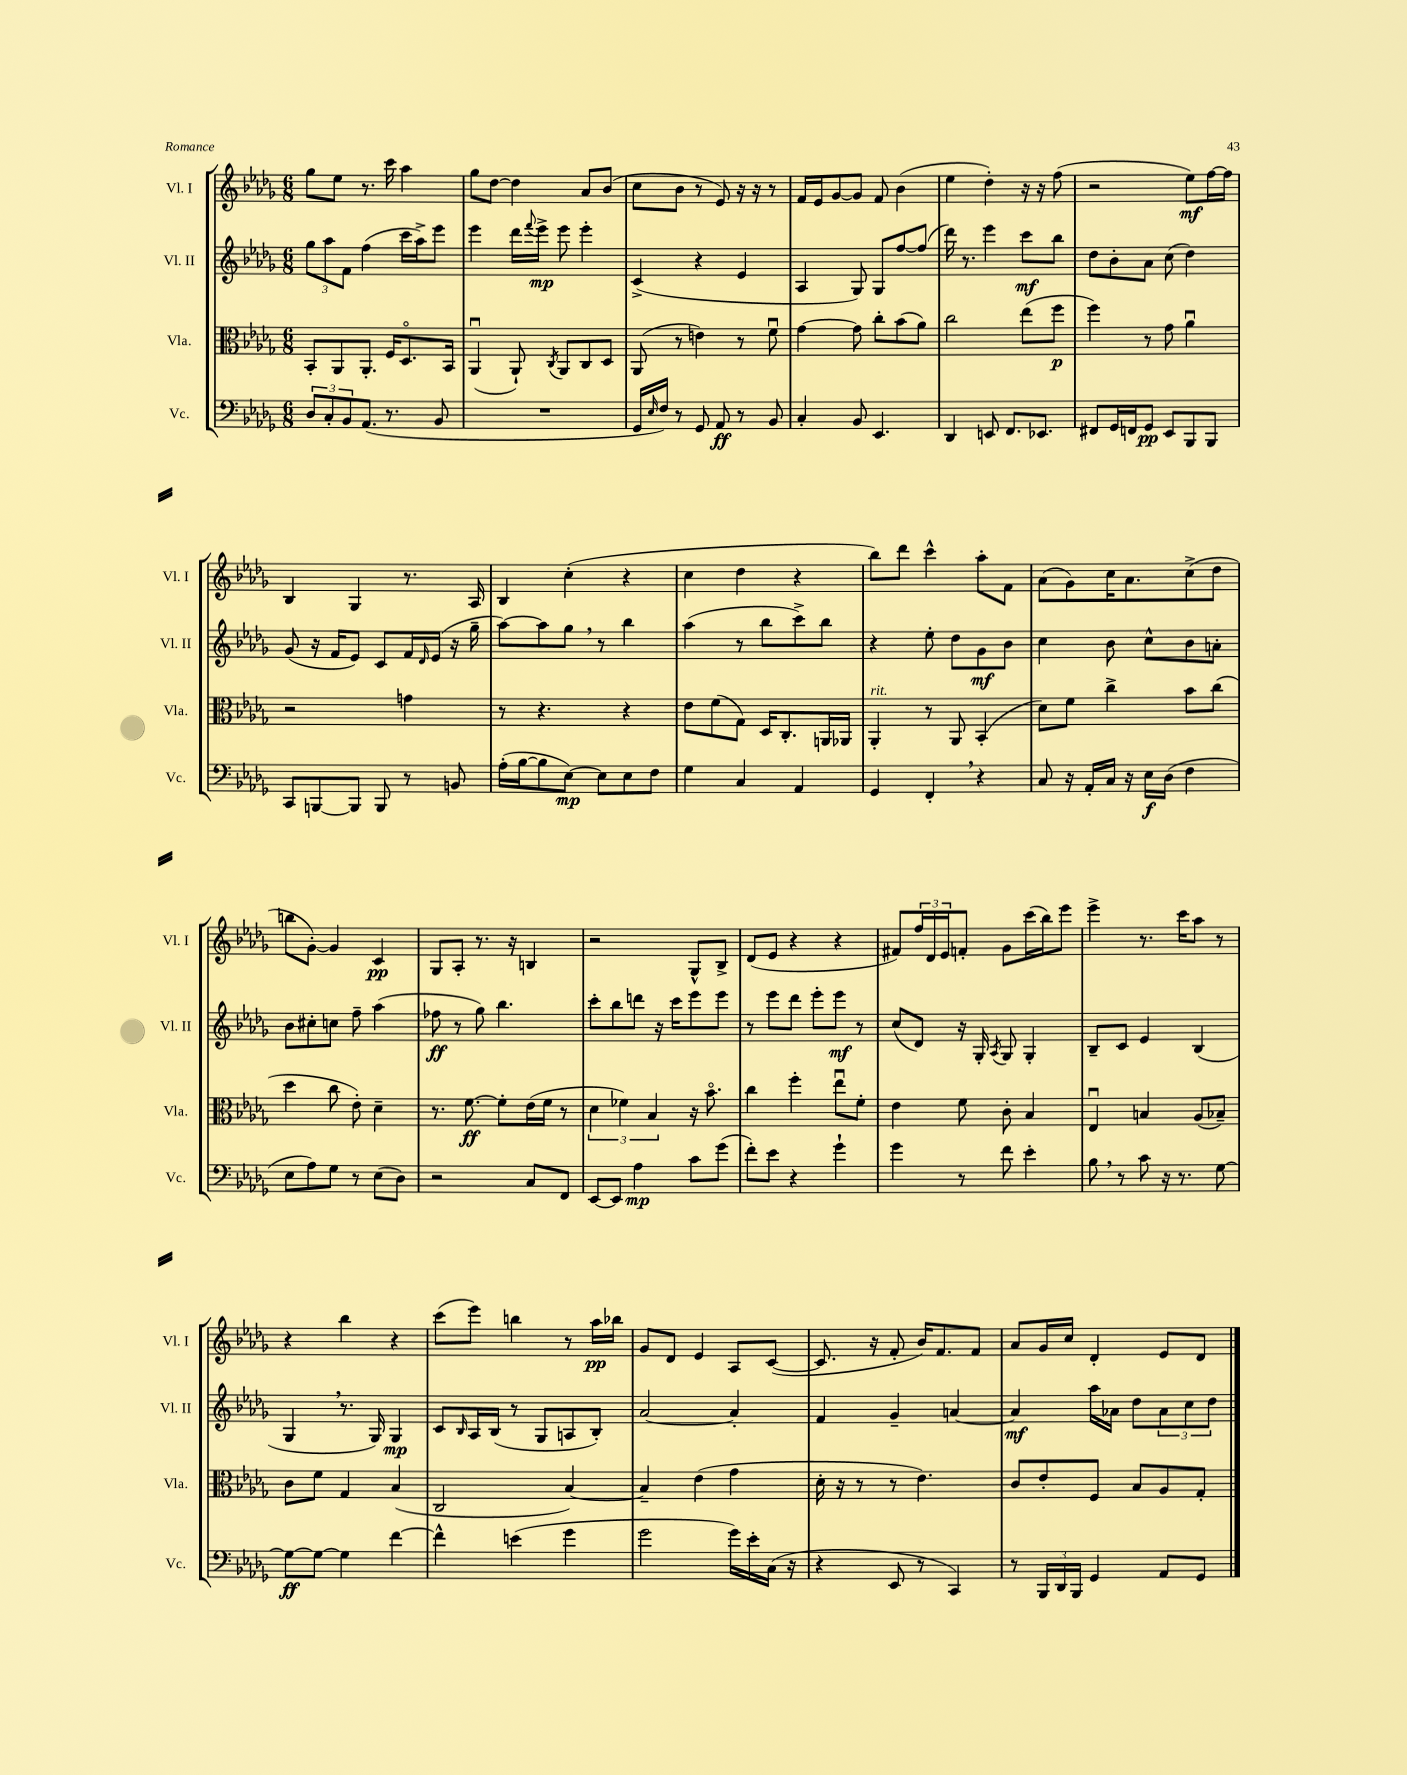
<<
\new StaffGroup <<
\new Staff = "s0" \with { instrumentName = "Vl. I" shortInstrumentName = "Vl. I" } {
    \clef treble \key des \major \numericTimeSignature \time 6/8
    ges''8 ees''8 r8. c'''16 aes''4 |
    ges''8 des''8~ des''4 aes'8 bes'8( |
    c''8 bes'8 r8 ees'8) r16 r16 r8 |
    f'16 ees'16 ges'8~ ges'8 f'8 bes'4( |
    ees''4 des''4-.) r16 r16 f''8( |
    r2 ees''8\mf) f''16~ f''16 |
    bes4 ges4 r8. aes16 |
    bes4 c''4-.( r4 |
    c''4 des''4 r4 |
    bes''8) des'''8 c'''4-^ aes''8-. f'8 |
    aes'8( ges'8) c''16 aes'8. c''8->( des''8 |
    b''8 ges'8~-.) ges'4 c'4\pp |
    ges8 aes8-. r8. r16 b4 |
    r2 ges8-^ bes8-> |
    des'8( ees'8 r4 r4 |
    fis'8) \tuplet 3/2 { f''16 des'16 ees'16 } f'8-. ges'8 c'''16( bes''16) ees'''8 |
    ees'''4-> r8. c'''16 aes''8 r8 |
    r4 bes''4 r4 |
    c'''8( ees'''8) b''4 r8 aes''16\pp bes''16 |
    ges'8 des'8 ees'4 aes8 c'8~( |
    c'8. r16 f'8-. bes'16) f'8. f'8 |
    aes'8 ges'16 c''16 des'4-. ees'8 des'8 \bar "|." |
}
\new Staff = "s1" \with { instrumentName = "Vl. II" shortInstrumentName = "Vl. II" } {
    \clef treble \key des \major \numericTimeSignature \time 6/8
    \tuplet 3/2 { ges''8 aes''8 f'8 } f''4( c'''16 aes''16->) ees'''8 |
    ees'''4 des'''16 \appoggiatura { f'''8 } ees'''16->\mp ees'''8 ees'''4-. |
    c'4->( r4 ees'4 |
    aes4 ges8) ges8 f''8~ f''8( |
    des'''16) r8. ees'''4 c'''8\mf bes''8 |
    des''8 bes'8-. aes'8 c''8( des''4) |
    ges'8( r16 f'16 ees'8) c'8 f'16 \grace { des'16 } ees'16( r16 ges''16-- |
    aes''8~) aes''8 ges''8 \breathe r8 bes''4 |
    aes''4( r8 bes''8 c'''8->) bes''8 |
    r4 ees''8-. des''8 ges'8\mf bes'8 |
    c''4 bes'8 c''8-^ bes'8 a'8-. |
    bes'8 cis''8-. c''8 f''8-- aes''4( |
    fes''8\ff r8 ges''8) bes''4. |
    c'''8-. bes''8 d'''8 r16 c'''16 ees'''8 ees'''8 |
    r8 ees'''8 des'''8 ees'''8-. ees'''8\mf r8 |
    c''8( des'8) r16 ges16-. \acciaccatura { aes8 } ges8 ges4-. |
    bes8-- c'8 ees'4 bes4( |
    ges4 \breathe r8. ges16) ges4\mp |
    c'8 \grace { bes16 } aes16 bes16( r8 ges8 a8 bes8-.) |
    aes'2~ aes'4-. |
    f'4 ges'4-- a'4~ |
    a'4\mf aes''16 aes'16 des''8 \tuplet 3/2 { aes'8 c''8 des''8 } \bar "|." |
}
\new Staff = "s2" \with { instrumentName = "Vla." shortInstrumentName = "Vla." } {
    \clef alto \key des \major \numericTimeSignature \time 6/8
    bes,8-. aes,8 aes,8.-. f16 des8.\flageolet bes,16 |
    aes,4\downbow( aes,8-!) \acciaccatura { c8 } aes,8 c8 des8 |
    aes,8( r8 e'4) r8 f'8\downbow |
    ges'4~ ges'8 c''8-. bes'8( aes'8) |
    c''2 ees''8( f''8\p |
    f''4) r8 ges'8 aes'4\downbow |
    r2 g'4 |
    r8 r4. r4 |
    ees'8 f'8( ges8) des16 c8.-. a,16 aes,16 |
    aes,4-.^\markup { \italic "rit." } r8 aes,8 bes,4-.( |
    des'8) f'8 c''4-> bes'8 c''8( |
    des''4 c''8 ees'8-.) des'4-- |
    r8. f'8.~\ff f'8-. ees'16( f'16 r8 |
    \tuplet 3/2 { des'4 fes'4) bes4 } r16 bes'8.\flageolet |
    c''4 f''4-. ees''8\downbow f'8-. |
    ees'4 f'8 c'8-. bes4 |
    ees4\downbow b4 aes8( bes8--) |
    c'8 f'8 ges4 bes4( |
    c2 bes4~) |
    bes4-- ees'4( ges'4 |
    des'16-. r16 r8 r8 ees'4.) |
    c'8 ees'8-. f8 bes8 aes8 ges8-. \bar "|." |
}
\new Staff = "s3" \with { instrumentName = "Vc." shortInstrumentName = "Vc." } {
    \clef bass \key des \major \numericTimeSignature \time 6/8
    \tuplet 3/2 { des8 c8-. bes,8 } aes,8.( r8. bes,8 |
    R2. |
    ges,16 \grace { ees16 } f16) r8 ges,8 aes,8\ff r8 bes,8 |
    c4-. bes,8 ees,4. |
    des,4 e,8 f,8. ees,8. |
    fis,8 ges,16 f,16 ges,8\pp ees,8 bes,,8 bes,,8 |
    c,8 b,,8~ b,,8 b,,8 r8 b,8 |
    aes16-.( bes16~ bes8 ees8~\mp) ees8 ees8 f8 |
    ges4 c4 aes,4 |
    ges,4 f,4-. \breathe r4 |
    c8 r16 aes,16-. c16 r16 ees16\f des16( f4 |
    ees8 aes8) ges8 r8 ees8( des8) |
    r2 c8 f,8 |
    ees,8~ ees,8 aes4\mp c'8 ges'8( |
    f'8-.) ees'8 r4 ges'4-! |
    ges'4 r8 f'8 ees'4-. |
    bes8 \breathe r8 c'8 r16 r8. ges8~ |
    ges8~\ff ges8~ ges4 f'4~ |
    f'4-^ e'4( ges'4 |
    ges'2 ges'16) ees'16-. c16( r16 |
    r4 ees,8 r8 c,4) |
    r8 \tuplet 3/2 { bes,,16 des,16 bes,,16 } ges,4 aes,8 ges,8 \bar "|." |
}
>>
>>
\layout { \context { \Score \remove "Bar_number_engraver" } }
